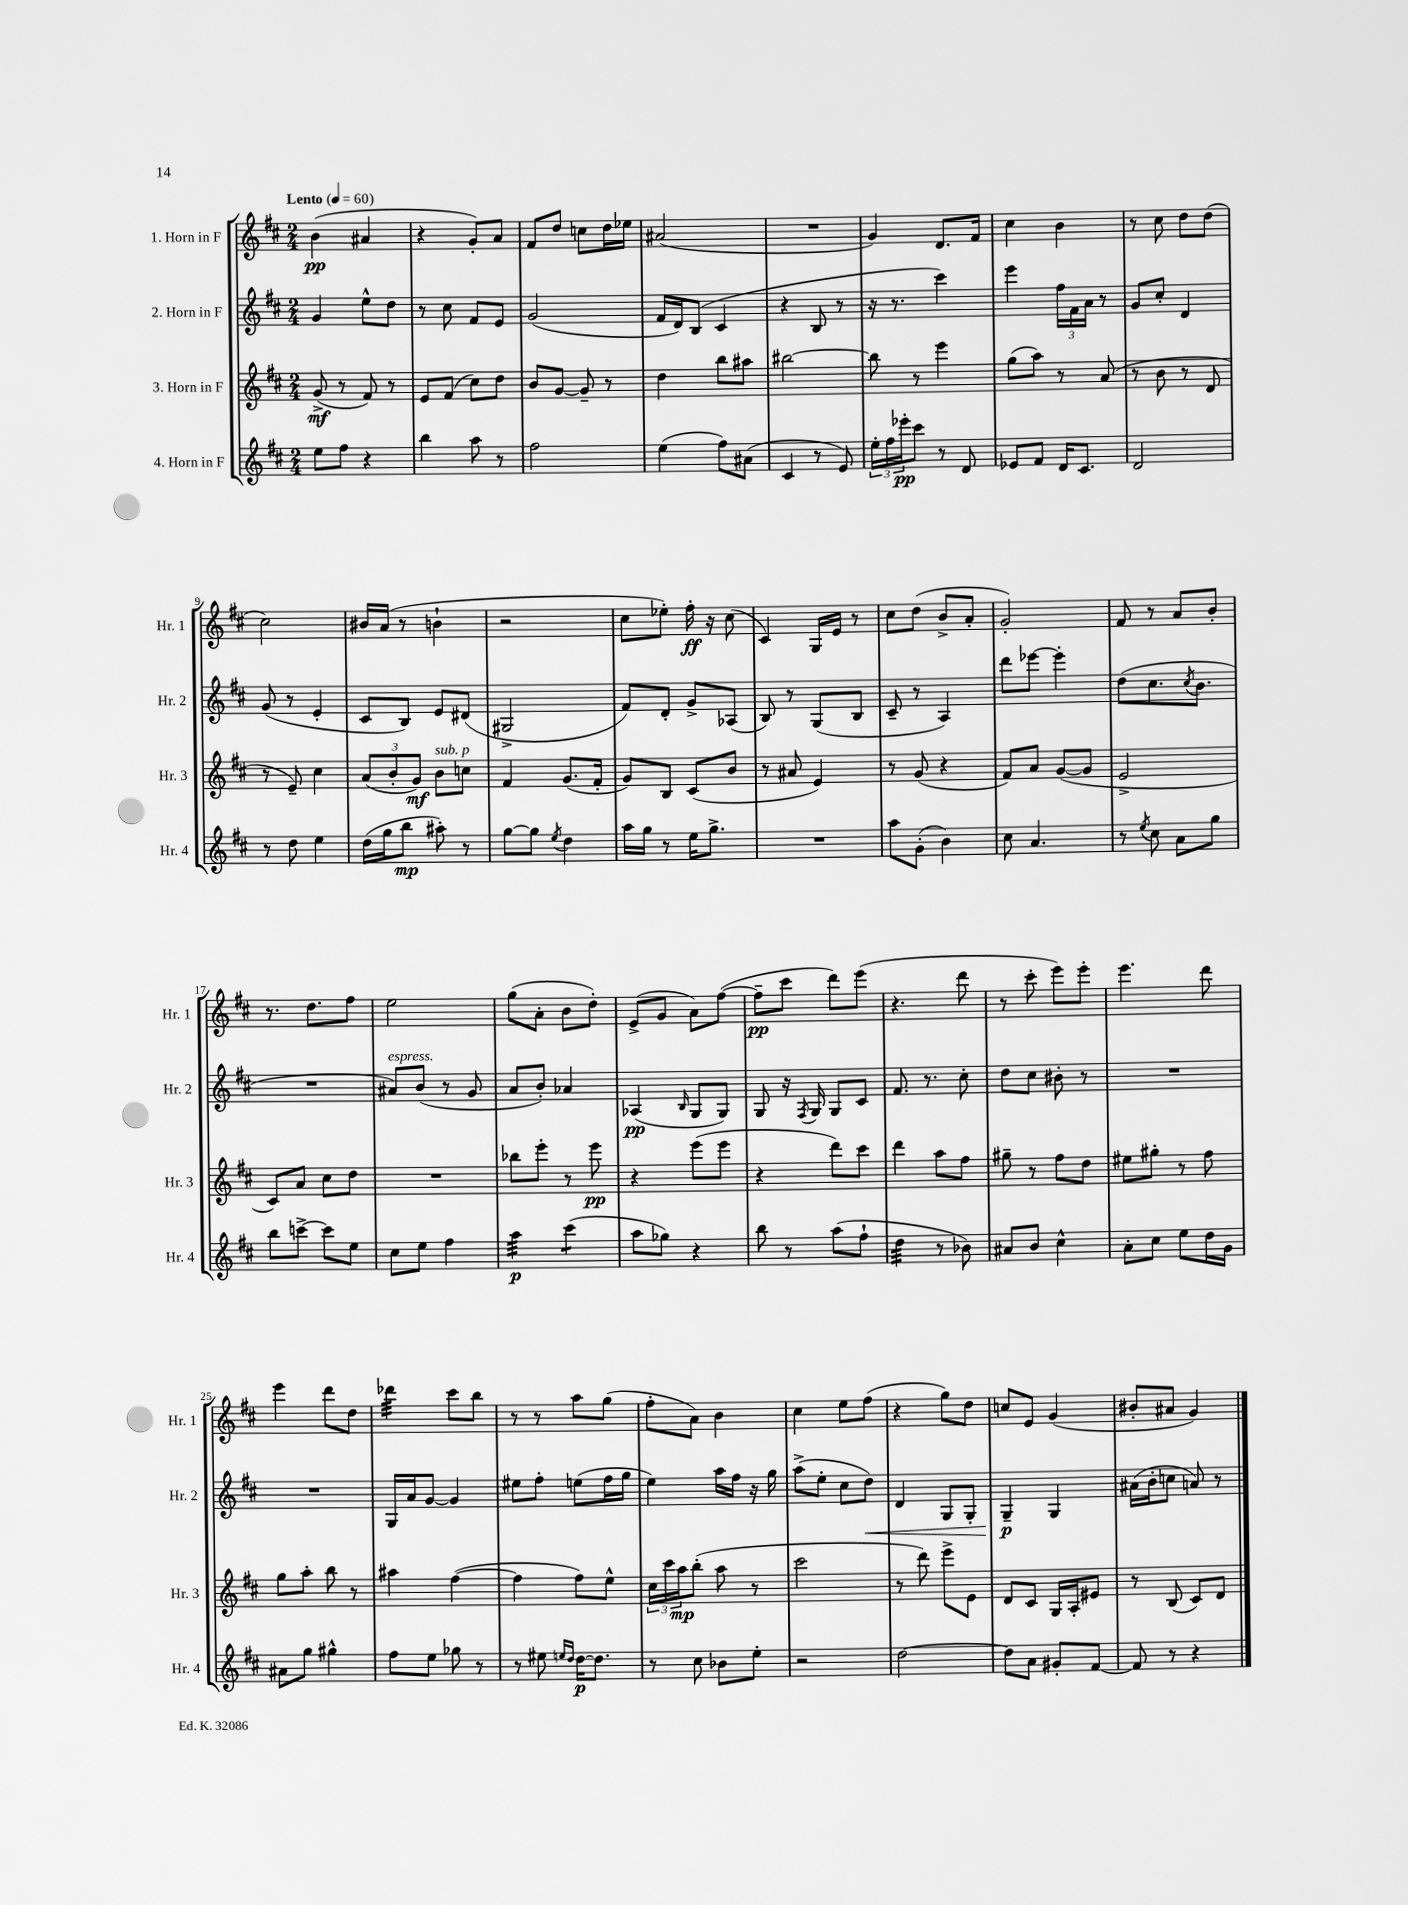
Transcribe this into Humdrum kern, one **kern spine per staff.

**kern	**kern	**kern	**kern
*staff4	*staff3	*staff2	*staff1
*clefG2	*clefG2	*clefG2	*clefG2
*k[f#c#]	*k[f#c#]	*k[f#c#]	*k[f#c#]
*M2/4	*M2/4	*M2/4	*M2/4
*MM60	*MM60	*MM60	*MM60
8ee	(8g^	4g	(4b
8ff#	8r	.	.
4r	8f#)	8ee^^	4a#
.	8r	8dd	.
=	=	=	=
4bb	8e	8r	4r
.	(8f#	8cc#	.
8aa	8cc#)	8f#	8g')
8r	8dd	8e	8a
=	=	=	=
2ff#	8b	(2g	8f#
.	[8g	.	8dd
.	8g~]	.	8cc
.	8r	.	16dd
.	.	.	16ee-
=	=	=	=
(4ee	4dd	16f#	(2a#
.	.	16d)	.
.	.	(8B	.
8ff#)	8bb	4c#	.
(8a#	8aa#	.	.
=	=	=	=
4c#	[2bb#	4r	2r
8r	.	8B	.
8e)	.	8r	.
=	=	=	=
24ee'	8bb#]	16r	4g)
24ff#	.	.	.
.	.	8.r	.
24eee-'	.	.	.
8ccc#	8r	.	.
8r	4eee	4ccc#)	8.d
8d	.	.	.
.	.	.	16f#
=	=	=	=
8e-	(8gg	4eee	4cc#
8f#	8aa)	.	.
16d	8r	24ff#	4b
.	.	24f#	.
8.c#	.	.	.
.	.	24a	.
.	(8a	8r	.
=	=	=	=
2d	8r	8g	8r
.	8b	8cc#'	8cc#
.	8r	4d	8dd
.	8d	.	(8dd
=	=	=	=
8r	8r	(8g	2cc#)
8dd	8e~)	8r	.
4ee	4cc#	4e'	.
=	=	=	=
(16dd	(12a	8c#	16b#
16gg	.	.	(16a
.	12b'	.	.
8bb	.	8B)	8r
.	12g)	.	.
8aa#')	8b	8e	4b`
8r	8cc	(8d#	.
=	=	=	=
[8gg	4f#	2G#^	2r
8gg]	.	.	.
8qee	.	.	.
4dd	(8.g	.	.
.	16f#'	.	.
=	=	=	=
16aa	8g)	8f#)	8cc#
16gg	.	.	.
8r	8B	8d'	8ee-')
16ee	(8c#	8g^	16ff#'
8.gg^	.	.	16r
.	8b	(8A-	(8cc#
=	=	=	=
2r	8r	8B)	4c#)
.	8a#	8r	.
.	4e)	(8G	16G
.	.	.	16e
.	.	8B	8r
=	=	=	=
8aa	8r	8c#~	8cc#
(8g'	(8g	8r	(8dd
4b)	4r	4A)	8b^
.	.	.	8a'
=	=	=	=
8cc#	8f#)	8ddd	2g')
4.a	8a	[8eee-	.
.	([8g	4eee-']	.
.	8g]	.	.
=	=	=	=
8r	2e^	(8dd	8f#
8qee	.	.	.
8cc#	.	8.cc#	8r
8a	.	.	8a
.	.	8qcc#	.
.	.	8.b	.
8gg	.	.	8b'
=	=	=	=
8bb	8c#)	2r	8.r
[8ccc^	8a	.	.
.	.	.	8.dd
8ccc]	8cc#	.	.
8ee	8dd	.	8ff#
=	=	=	=
8cc#	2r	8a#)	2ee
8ee	.	(8b	.
4ff#	.	8r	.
.	.	8g	.
=	=	=	=
4aa	8bb-	8a	(8gg
.	8eee'	8b')	8a'
(4ccc#	8r	4a-	8b
.	8eee	.	8dd')
=	=	=	=
8aa	4r	(4A-	(8e^
8gg-)	.	.	8g
.	.	16qqB	.
4r	(8eee	8G	8a)
.	8eee	8G)	([8ff#
=	=	=	=
8bb	4r	8G	8ff#~]
8r	.	16r	8ccc#
.	.	8qF#	.
.	.	16G	.
(8aa	8ddd)	8G	8ddd)
8ff#`	8ccc#	8c#	(8eee
=	=	=	=
4dd	4ddd	8.f#	4.r
.	.	8.r	.
8r	8aa	.	.
8b-)	8ff#	8cc#'	8ddd
=	=	=	=
8a#	8gg#~	8dd	8r
8b	8r	8cc#	8ccc#'
4cc#^^	8ff#	8b#'	8eee)
.	8dd	8r	8eee'
=	=	=	=
8a'	8ee#	2r	4.eee
8cc#	8gg#'	.	.
8ee	8r	.	.
16dd	8ff#	.	8ddd
16g	.	.	.
=	=	=	=
8a#	8gg	2r	4eee
8gg	8aa'	.	.
4gg#^^	8bb	.	8ddd
.	8r	.	8dd
=	=	=	=
8ff#	4aa#	16G	4ddd-
.	.	16a	.
8ee	.	[8g	.
8gg-	([4ff#	4g]	8ccc#
8r	.	.	8bb
=	=	=	=
8r	4ff#]	8ee#	8r
8ee#	.	8ff#'	8r
16qqee	.	.	.
16qqdd	.	.	.
[16dd	8ff#)	(8ee	8aa
8.dd]	.	.	.
.	8ee^^	16ff#	(8gg
.	.	16gg	.
=	=	=	=
8r	24cc#	4ee)	8ff#'
.	24ccc#	.	.
.	24aa	.	.
8cc#	(8bb'	.	8a)
8b-	8aa	16aa	4b
.	.	16ff#	.
8ee'	8r	16r	.
.	.	16gg	.
=	=	=	=
2r	2ccc#	(8aa^	4cc#
.	.	8ee'	.
.	.	8cc#	8ee
.	.	8dd)	(8ff#
=	=	=	=
[2dd	8r	4d	4r
.	8ddd)	.	.
.	8eee^	8G	8gg)
.	8e	8G'	8dd
=	=	=	=
8dd]	8d	4G~	8cc
8a	8c#	.	8e
8g#'	16G	4G	(4g
.	16A'	.	.
[8f#	8e#	.	.
=	=	=	=
8f#]	8r	(16a#	8b#'
.	.	16b'	.
8r	(8B	8cc	8a#
4r	8c#)	8a)	4g)
.	8d	8r	.
==	==	==	==
*-	*-	*-	*-
